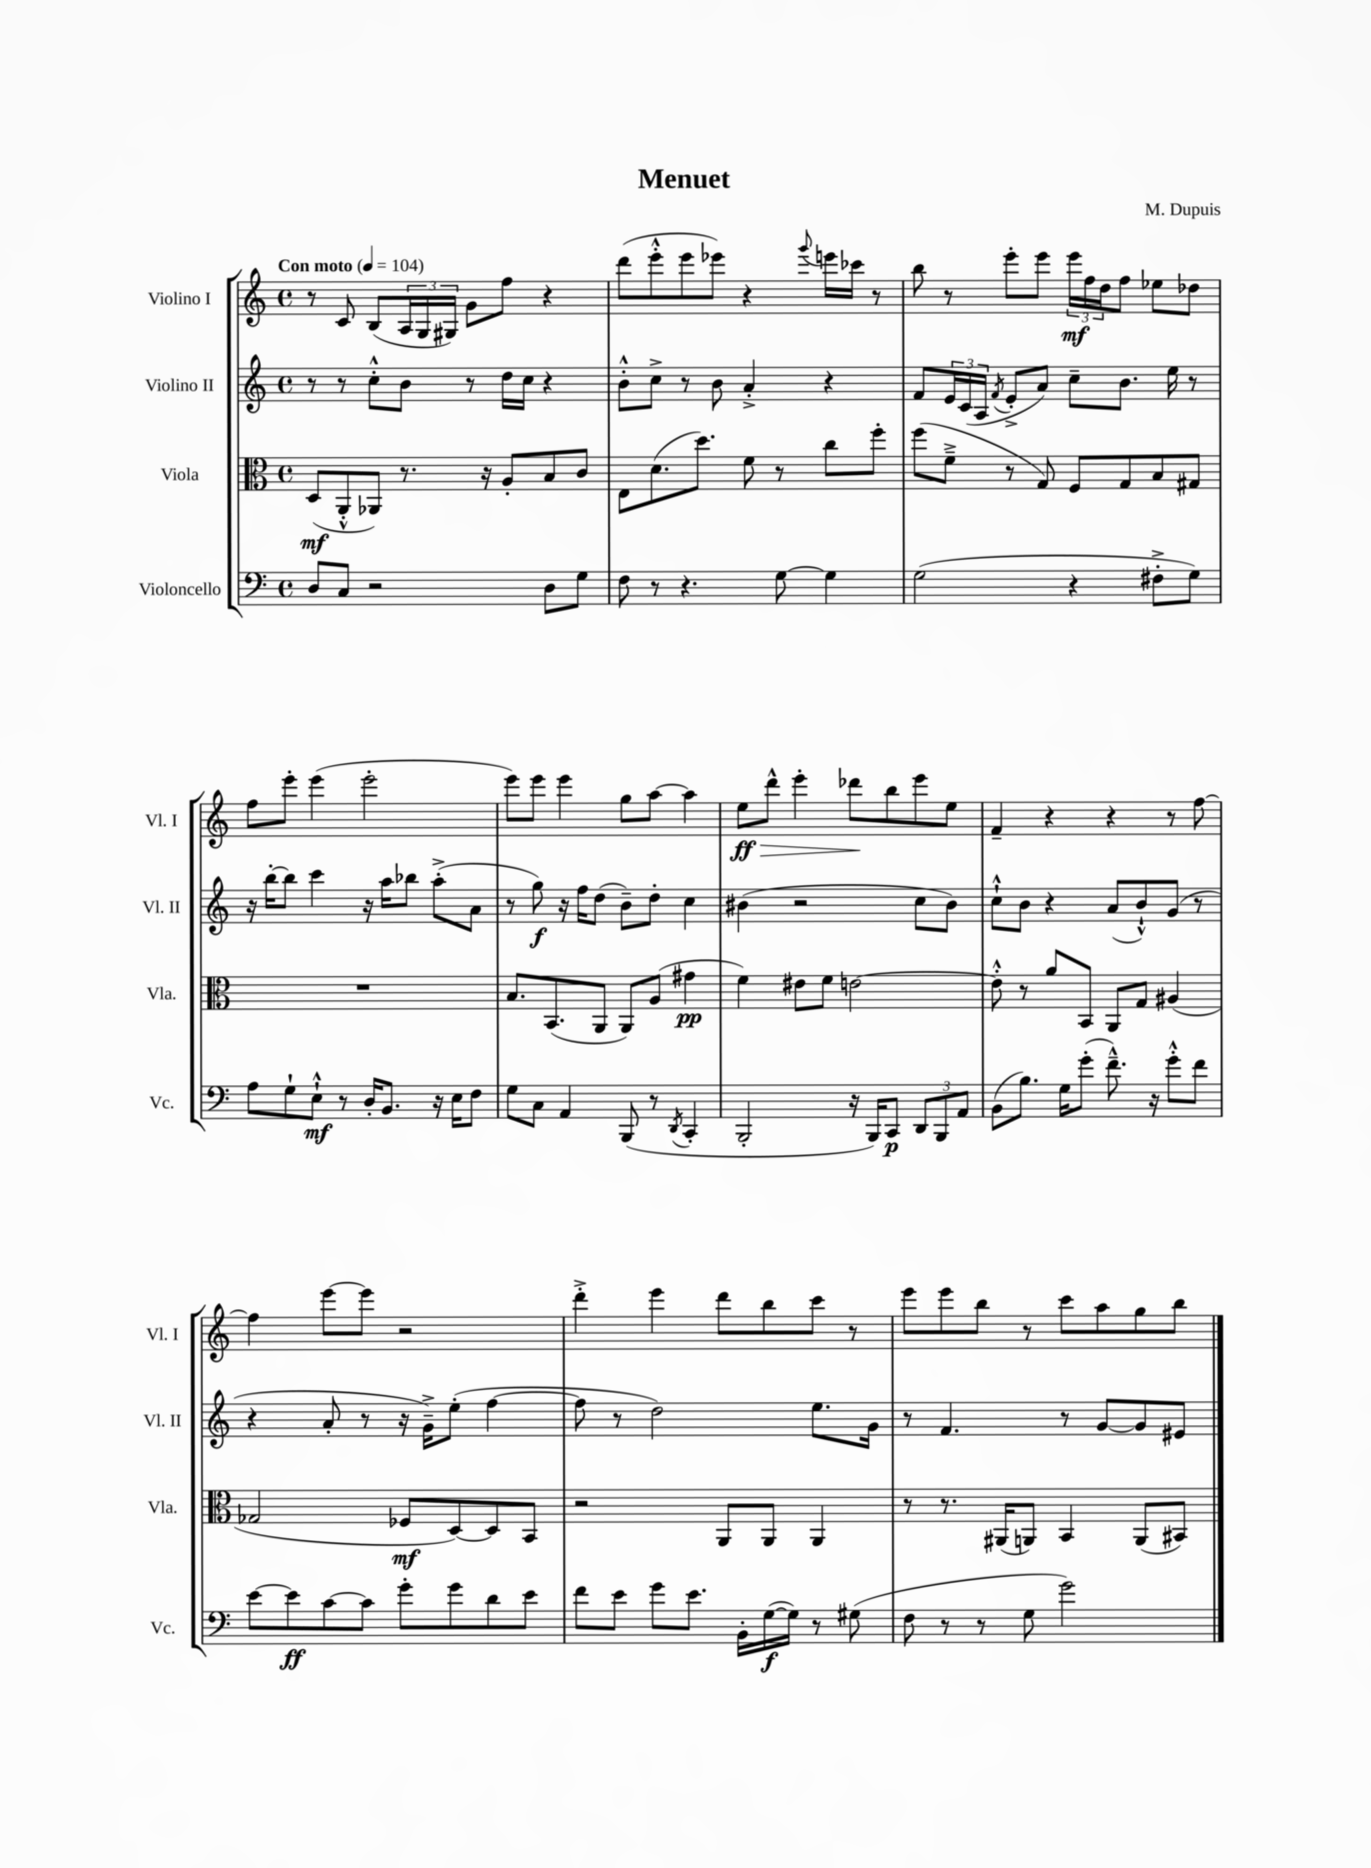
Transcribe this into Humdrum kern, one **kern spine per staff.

**kern	**kern	**kern	**kern
*staff4	*staff3	*staff2	*staff1
*clefF4	*clefC3	*clefG2	*clefG2
*k[]	*k[]	*k[]	*k[]
*M4/4	*M4/4	*M4/4	*M4/4
*met(c)	*met(c)	*met(c)	*met(c)
*MM104	*MM104	*MM104	*MM104
8D/L	(8D/L	8r	8r
8C/J	8AA'^^/	8r	8c/
2r	8AA-/J)	8cc'^^\L	(8B/L
.	8.r	8b\J	24A/L
.	.	.	24G/
.	.	.	24G#/JJ)
.	.	8r	8g\L
.	16r	.	.
.	8A'/L	16dd\LL	8ff\J
.	.	16cc\JJ	.
8D\L	8B/	4r	4r
8G\J	8c/J	.	.
=	=	=	=
8F\	8E\L	8b'^^\L	(8ddd\L
8r	(8.d\	8cc^\J	8eee'^^\
4.r	.	8r	8eee\
.	8.dd\J)	.	.
.	.	8b\	8eee-\J)
.	8f\	4a'^/	4r
[8G\	8r	.	.
.	.	.	8qqggg/
4G\]	8cc\L	4r	16eee\LL
.	.	.	16ccc-\JJ
.	8ff'\J	.	8r
=	=	=	=
(2G\	(8ff\L	8f/L	8bb\
.	8f~^\J	24e/L	8r
.	.	(24c/	.
.	.	24A/JJ	.
.	.	8qf/	.
.	8r	8e'^/L	8eee'\L
.	8G/)	8a/J)	8eee\J
4r	8F/L	8cc~\L	24eee\LL
.	.	.	24ff\
.	.	.	24dd\J
.	8G/	8.b\J	8ff\J
8F#'^\L	8B/	.	8ee-\L
.	.	16ee\	.
8G\J)	8G#/J	8r	8dd-\J
=	=	=	=
8A\L	1r	16r	8ff\L
.	.	[16bb'\LK	.
8G`\	.	8bb\]J	8eee'\J
8E`^^\J	.	4ccc\	(4eee\
8r	.	.	.
16D'/LK	.	16r	2eee'\
8.BB/J	.	16aa\LK	.
.	.	8bb-\J	.
16r	.	(8aa'^\L	.
16E\LK	.	.	.
8F\J	.	8a\J	.
=	=	=	=
8G\L	8.B/L	8r	8eee\L)
8C\J	.	8gg\)	8eee\J
.	(8.BB/	.	.
4AA/	.	16r	4eee\
.	.	16ff\LK	.
.	8AA/J	(8dd\J	.
(8BBB/	8AA/L)	8b~\L)	8gg\L
8r	(8A/J	8dd'\J	[8aa\J
8qDD/	.	.	.
4CC'/	4g#\	4cc\	4aa\]
=	=	=	=
2BBB'/	4f\)	(4b#\	8ee\L
.	.	.	8ddd^^\J
.	8e#\L	2r	4eee'\
.	8f\J	.	.
16r	[2e\	.	8ddd-\L
16BBB/LK)	.	.	.
8CC/J	.	.	8bb\
12DD/L	.	8cc\L	8eee\
12BBB/	.	.	.
.	.	8b#\J)	8ee\J
12AA/J	.	.	.
=	=	=	=
(8BB\L	8e'^^\]	8cc`^^\L	4f~/
8.B\J)	8r	8b\J	.
.	8a/L	4r	4r
16G\LK	.	.	.
(8g'\J	8BB/J	.	.
8.f~^^\)	8AA/L	(8a/L	4r
.	8G/J	8b`^^/)	.
16r	.	.	.
8g'^^\L	(4A#/	(8g/J	8r
8f\J	.	8r	[8ff\
=	=	=	=
[8e\L	2G-/	4r	4ff\]
8e\]	.	.	.
[8c\	.	8a'/	[8eee\L
8c\]J	.	8r	8eee\]J
8g'\L	8F-/L	16r	2r
.	.	16g~^\LK)	.
8g\	[8D/)	(8ee'\J	.
8d\	8D/]	[4ff\	.
8e\J	8BB/J	.	.
=	=	=	=
8f\L	2r	8ff\]	4ddd'^\
8e\J	.	8r	.
8g\L	.	2dd\)	4eee\
8.e\J	.	.	.
.	8AA/L	.	8ddd\L
16BB'\LL	.	.	.
([16G\	8AA/J	.	8bb\
16G\]JJ)	.	.	.
8r	4AA/	8.ee\L	8ccc\J
(8G#\	.	.	8r
.	.	16g\Jk	.
=	=	=	=
8F\	8r	8r	8eee\L
8r	8.r	4.f/	8eee\
8r	.	.	8bb\J
.	(16AA#/LK	.	.
8G\	8AA/J)	.	8r
2g\)	4BB/	8r	8ccc\L
.	.	[8g/L	8aa\
.	(8AA/L	8g/]	8gg\
.	8BB#/J)	8e#/J	8bb\J
==	==	==	==
*-	*-	*-	*-
